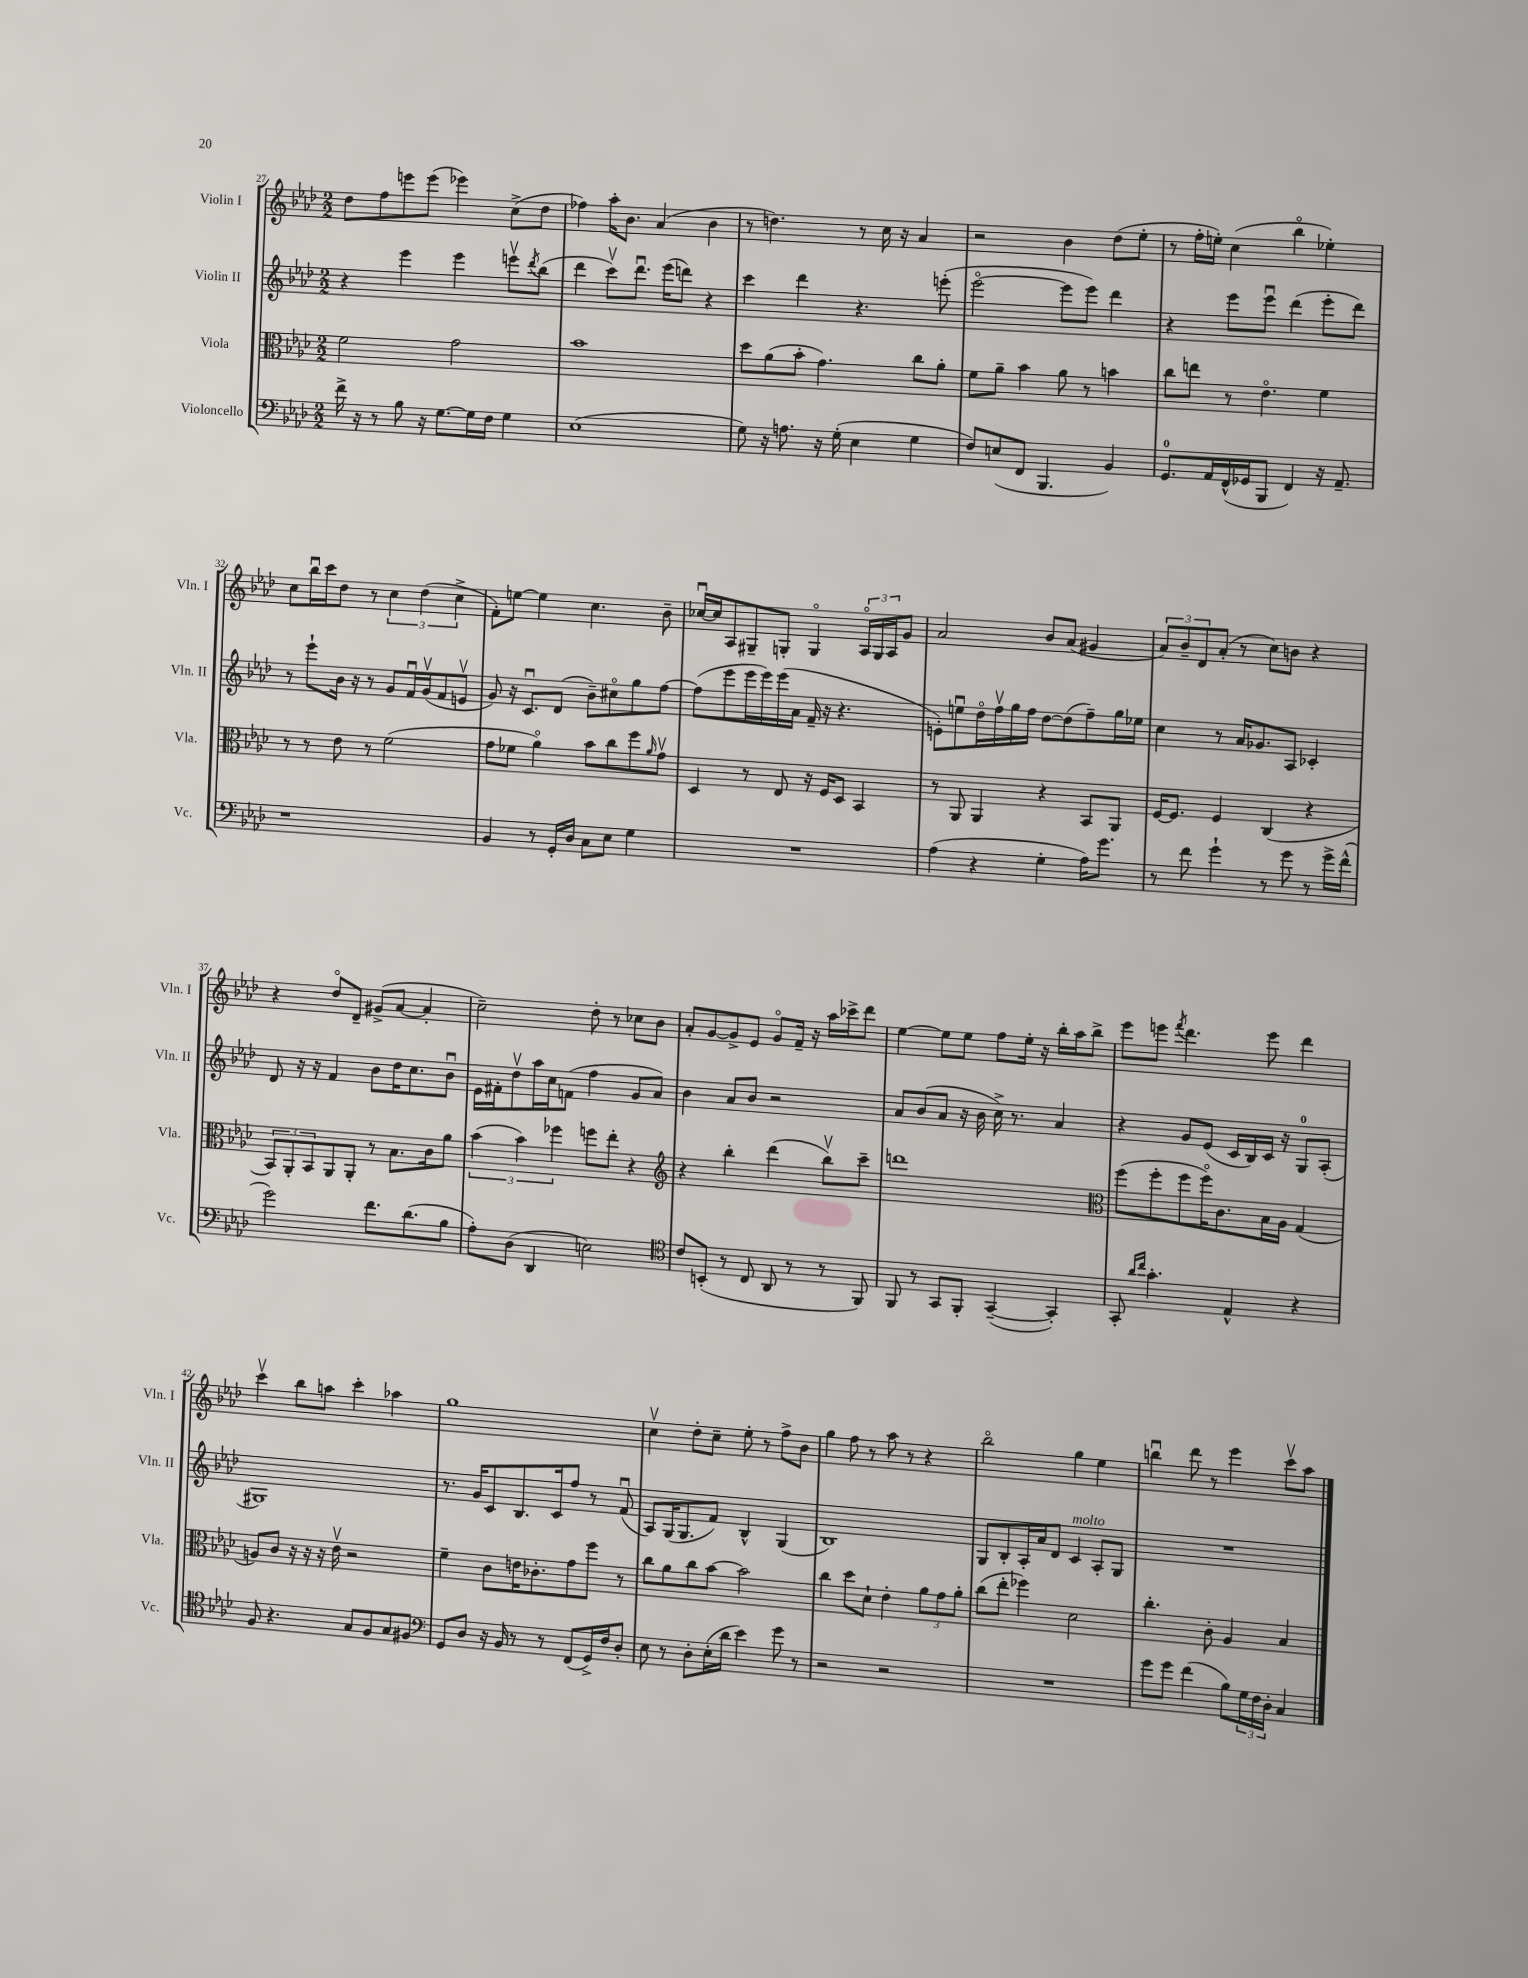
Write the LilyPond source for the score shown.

<<
\new StaffGroup <<
\new Staff = "s0" \with { instrumentName = "Violin I" shortInstrumentName = "Vln. I" } {
    \clef treble \key aes \major \numericTimeSignature \time 2/2
    des''8 f''8 e'''8 e'''8( ees'''4) c''8->( des''8 |
    fes''4) aes''16-. bes'8. aes'4( bes'4 |
    r8 d''4.) r8 c''16 r16 aes'4 |
    r2 bes'4 des''8( ees''8-. |
    r8 f''16-. e''16-.) c''4( bes''4\flageolet ees''4-.) |
    c''8 bes''16\downbow c'''16 des''8 r8 \tuplet 3/2 { c''4 des''4( c''4-> } |
    f'8-.) e''8~ e''4 c''4. bes'8-- |
    ces''16~\downbow ces''16 aes8 gis8-- g8-. g4\flageolet \tuplet 3/2 { aes16\flageolet g16 aes16 } g'8 |
    aes'2 bes'8 aes'8( gis'4 |
    \tuplet 3/2 { aes'8) bes'8-- des'8 } aes'8-.( r8 c''8) b'8 r4 |
    r4 des''8\flageolet des'8-- gis'8->( aes'8~ aes'4-. |
    c''2--) des''8-. r8 ces''8 bes'8 |
    aes'8-. g'8~ g'8-> ees'8 g'8\flageolet f'16-- r16 aes''16 ces'''16-> des'''8 |
    ees''4~ ees''8 ees''8 f''8 ees''16-. r16 bes''16-. aes''16 bes''8-> |
    ees'''8 e'''8 \acciaccatura { f'''8 } des'''4. e'''8 des'''4 |
    c'''4\upbow bes''8 a''8 c'''4-. aes''4 |
    g''1 |
    c''4\upbow des''8-. c''8-- ees''8-. r8 f''8-> bes'8 |
    g''4 f''8 r8 aes''8 r8 r4 |
    bes''2\flageolet g''4 ees''4 |
    b''4\downbow des'''8 r8 ees'''4 c'''8\upbow aes''8 \bar "|." |
}
\new Staff = "s1" \with { instrumentName = "Violin II" shortInstrumentName = "Vln. II" } {
    \clef treble \key aes \major \numericTimeSignature \time 2/2
    r4 ees'''4 ees'''4 e'''8\upbow \acciaccatura { des'''8 } bes''8( |
    des'''4 c'''8\upbow) des'''8.\downbow ees'''16( d'''8) r4 |
    c'''4 des'''4 r4. e'''8-.( |
    ees'''2~\flageolet ees'''8 ees'''8) des'''4 |
    r4 ees'''8 ees'''8\downbow des'''4( ees'''8-. des'''8) |
    r8 ees'''8-! bes'16 r16 r8 g'8 f'16\downbow g'16\upbow( f'8 e'8\upbow |
    g'8) r16 c'8.\downbow des'8( bes'8--) cis''8\flageolet g''8 f''8~ |
    f''8( ees'''8 ees'''16 ees'''16) ees'''16( aes'16 f'16-- r16 r4. |
    e'8-.) e''8\downbow des''16\flageolet f''16\upbow g''16 f''16 des''8~ des''8( f''8--) g''16 ees''16 |
    c''4 r8 aes'16 ges'8. aes8 ces'4-. |
    des'8 r16 r16 f'4 bes'8 des''16 c''8. bes'8\downbow |
    ees'16 fis'16-. des''8\upbow aes''16 c''16 f'8( f''4 g'8 aes'8) |
    bes'4 aes'8 bes'8 r2 |
    aes'8 bes'8( aes'8 r16 bes'16 c''16->) r8. aes'4 |
    r4 g'8 ees'8( c'16 bes16) c'16 r16 g8-0 aes8-.( |
    gis1) |
    r8. g'16 c'8 bes8. c'16 f''8 r8 f'8\downbow( |
    aes8) g16( g8. f'8) bes4-^ g4( |
    bes1) |
    g8 bes8-. aes16-. aes'16 des'8 c'4^\markup { \italic "molto" } aes8-. g8 |
    R1 \bar "|." |
}
\new Staff = "s2" \with { instrumentName = "Viola" shortInstrumentName = "Vla." } {
    \clef alto \key aes \major \numericTimeSignature \time 2/2
    f'2 g'2 |
    bes'1 |
    des''8 aes'8( bes'8-. g'4.) c''8 aes'8-. |
    f'8 aes'8-- bes'4 aes'8 r8 b'4 |
    c''8 e''8 r8 ees'4.\flageolet f'4 |
    r8 r8 ees'8 r8 f'2( |
    g'8 fes'8 aes'4\flageolet) bes'8 c''8 f''8 \grace { aes'16 } g'8\upbow |
    des4 r8 ees8 r16 f16 des8 bes,4 |
    r8 aes,8 aes,4 r4 bes,8 aes,8 |
    f16~ f8. f4 c4( r4 |
    \tuplet 3/2 { bes,8) aes,8-. bes,8 } aes,8 aes,8-. r8 bes8. c'16 aes'8 |
    \tuplet 3/2 { bes'4( bes'4) fes''4 } f''8 ees''8-. r4 |
    \clef treble r4 bes''4-. des'''4( bes''8\upbow) c'''8-- |
    d'''1 |
    \clef alto f''8( f''8-. f''8 f''16\flageolet) c'8. bes16 aes16 g4( |
    a8) c'8 r16 r16 r16 ees'16\upbow r2 |
    f'4-- c'8 e'16 ces'8.-. g'8 f''8 r8 |
    c''8 aes'8 c''8 bes'8~ bes'2 |
    c''4 des''8 des'8-! ees'4-. \tuplet 3/2 { aes'8 g'8 aes'8-. } |
    c''8( ees''8-. fes''4) des'2 |
    c''4.-. c'8-. aes4 bes4 \bar "|." |
}
\new Staff = "s3" \with { instrumentName = "Violoncello" shortInstrumentName = "Vc." } {
    \clef bass \key aes \major \numericTimeSignature \time 2/2
    f'16-> r16 r8 bes8 r16 g8.~ g16 f16 g4 |
    ees1( |
    g8) r16 a8. r16 g16-.( ees4 g4 |
    f8) e8( f,8 bes,,4. bes,4) |
    g,8.-0 aes,16 f,16-^( ges,16 bes,,8 f,4) r16 aes,8.-- |
    r1 |
    bes,4 r8 g,16-. des16 c8 ees8 g4 |
    R1 |
    aes4( r4 g4-. aes16) g'8. |
    r8 f'8 g'4-! r8 g'8 r8 g'16-> f'16-^( |
    g'2) f'8. des'8.( bes8 |
    aes8-.) des8( des,4 e2) |
    \clef tenor c'8 b,8-.( r8 c8 aes,8 r8 r8 f,8) |
    f,8 r8 g,8 f,8-. g,4~--( g,4-.) |
    g,8-. \grace { aes'16 c''16 } g'4.-. ees4-^ r4 |
    f8 r4. g8 f8 g8 fis8 |
    \clef bass g,8 des8 r16 bes,16 r8 r8 f,8( g,16->) f16 des8-. |
    ees8 r8 des8-. ees16-.( des'16 ees'4) g'8 r8 |
    r2 r2 |
    R1 |
    g'8 g'8 f'4( bes8) \tuplet 3/2 { g16 f16 des16-. } c4 \bar "|." |
}
>>
>>
\layout { \context { \Score currentBarNumber = #27 } }
